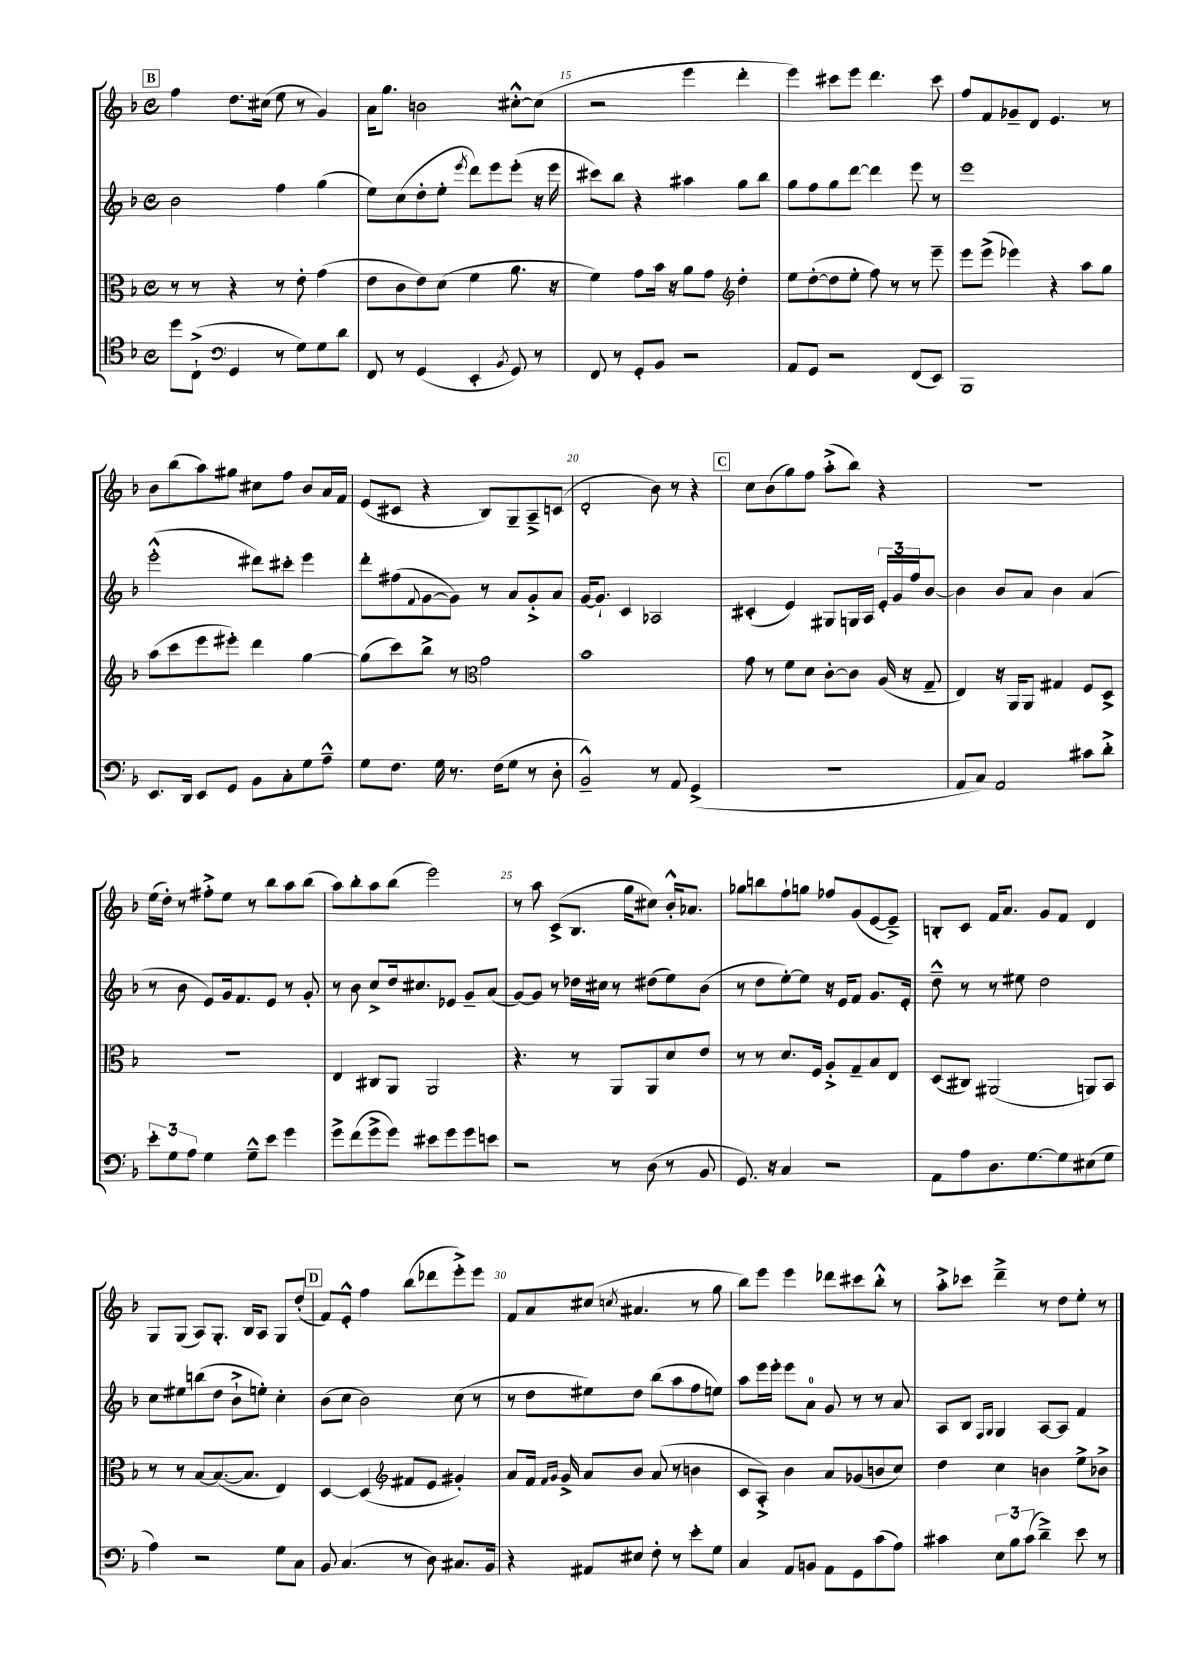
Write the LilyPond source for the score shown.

<<
\new StaffGroup <<
\new Staff = "s0" {
    \clef treble \key f \major \defaultTimeSignature \time 4/4
    \mark \markup { \box "B" } f''4 d''8. cis''16( e''8 r8 g'4) |
    a'16 g''8. b'2 cis''8~-.-^ cis''8( |
    r2 e'''4 d'''4-. |
    e'''4) cis'''8 e'''8 d'''4. cis'''8 |
    f''8 f'8 ges'8-- d'8 e'4. r8 |
    bes'8 bes''8( a''8) gis''8 cis''8 f''8 bes'8 a'16 f'16 |
    e'8( cis'8 r4 bes8) g8-- a8---> c'8( |
    d'2-. bes'8) r8 r4 |
    \mark \markup { \box "C" } c''8 bes'8( g''8) f''8 a''8-.->( bes''8) r4 |
    R1 |
    e''16( d''16-.) r8 fis''8-.-> e''8 r8 bes''8 a''8 bes''8( |
    a''8) bes''8-. a''8 bes''8( e'''2) |
    r8 a''8 c'8->( bes8. g''16 cis''8) bes'16-.-^ aes'8. |
    ges''8 b''8 f''8-! g''8 fes''8 g'8( e'8~ e'8--->) |
    b8-. c'8 f'16 a'8. g'8 f'8 d'4 |
    g8 g8( a8) g8.-. bes16 a8 g8 d''8-.( |
    \mark \markup { \box "D" } f'8) e'8-.-^ f''4 bes''8( des'''8 e'''8-.->) e'''8 |
    f'8 a'8 cis''8( \acciaccatura { c''8 } ais'4. r8 g''8 |
    bes''8) e'''8 e'''4 des'''8 cis'''8 bes''8-.-^ r8 |
    a''8-.-> ces'''8 d'''4---> r8 d''8 e''8-. r8 \bar "|." |
}
\new Staff = "s1" {
    \clef treble \key f \major \defaultTimeSignature \time 4/4
    \mark \markup { \box "B" } bes'2 f''4 g''4( |
    e''8) c''8( d''8-. e''8-. \acciaccatura { e'''8 } d'''8) e'''8 e'''8-.( r16 e'''16 |
    cis'''8) bes''8 r4 ais''4 g''8 bes''8 |
    g''8 f''8 g''8 d'''8~ d'''4 e'''8 r8 |
    e'''1 |
    e'''2-.-^( dis'''8) cis'''8-. e'''4 |
    d'''8-. fis''8( \appoggiatura { f'8 } g'8~ g'8) r8 a'8 g'8-.-> a'8 |
    g'16~ g'8.-! c'4 aes2 |
    \mark \markup { \box "C" } cis'4-.( e'4) gis8 g16 a16 \tuplet 3/2 { e'16-. g'16 f''16 } bes'8~ |
    bes'4 bes'8 a'8 bes'4 a'4( |
    r8 bes'8 e'8) g'16 f'8. e'8 r8 g'8-. |
    r8 bes'8 c''8-> d''16 cis''8. ees'8 g'8-- a'8( |
    g'8~) g'8 r8 des''16 cis''16 r8 dis''8( e''8) bes'8( |
    r8 d''8 e''8~-.) e''8 r16 e'16 f'8 g'8. e'16-. |
    d''8---^ r8 r8 eis''8 d''2 |
    c''8 eis''8 b''8( d''8 bes'8-!-> e''8-.) c''4-. |
    \mark \markup { \box "D" } bes'8( c''8 bes'2) c''8( r8 |
    r8 d''8 eis''8) d''8 bes''8( a''8 f''8 e''8) |
    a''8 e'''16 e'''16-. e'''8 a'8-0 g'8 r8 r8 a'8 |
    a8 bes8 \grace { f16 g16 } g4 a8~ a8 f'4 \bar "|." |
}
\new Staff = "s2" {
    \clef alto \key f \major \defaultTimeSignature \time 4/4
    \mark \markup { \box "B" } r8 r8 r4 r8 e'8-. g'4( |
    e'8 c'8 e'8) d'8( f'4 a'8. r16 |
    f'4) g'8 bes'16 r16 a'8 g'8 \clef treble d''4-. |
    e''8 d''8~-.( d''8 e''8-. f''8) r8 r8 e'''8-- |
    e'''8 e'''8->( ees'''4) r4 a''8 g''8 |
    a''8( c'''8 e'''8 eis'''8-.) d'''4 g''4~ |
    g''8( c'''8) bes''8-> r8 \clef alto g'2 |
    bes'1 |
    \mark \markup { \box "C" } g'8 r8 f'8 d'8 c'8~-. c'8 a16( r16 g8-- |
    e4) r16 a,16 a,8 gis4 f8 d8-> |
    R1 |
    e4 cis8 a,8 a,2 |
    r4. r8 a,8 a,8 d'8 e'8 |
    r8 r8 d'8. f16 a8-.-> g8-- bes8 e8 |
    d8( cis8) ais,2( a,8) bes,8 |
    r8 r8 bes8~ bes8.~( bes8. e4) |
    \mark \markup { \box "D" } d4~ d4( \clef treble fis'8 e'8 gis'4-.) |
    a'8 f'16 \grace { f'16 g'16 } g'16-> a'8 bes'8 a'8( r8 b'4 |
    c'8 a8-.->) bes'4 a'8 ges'8( b'8 c''8) |
    d''4 c''4 b'4 e''8-> bes'8-> \bar "|." |
}
\new Staff = "s3" {
    \clef tenor \key f \major \defaultTimeSignature \time 4/4
    \mark \markup { \box "B" } d''8 c8-!->( \clef bass g,4 r8 g8) g8 d'8 |
    f,8 r8 g,4( e,4-. \acciaccatura { bes,8 } g,8) r8 |
    f,8 r8 g,8-. bes,8 r2 |
    a,8 g,8 r2 f,8( e,8) |
    bes,,1 |
    e,8. d,16 e,8 g,8 bes,8 c8-. g8 a8---^ |
    g8 f8. g16 r8. f16( g8 r8 d8-. |
    bes,2---^) r8 a,8 g,4->( |
    \mark \markup { \box "C" } R1 |
    a,8 c8) a,2 cis'8 d'8-.-> |
    \tuplet 3/2 { e'8-. g8 a8 } g4 g8---^ e'8 g'4 |
    g'8-> f'8( g'8-> g'8) eis'8 g'8 g'8 e'8 |
    r2 r8 d8( r8 bes,8 |
    g,8.) r16 c4 r2 |
    a,8 a8 d8. g8.~ g8 eis8( g8 |
    a4) r2 g8 c8 |
    \mark \markup { \box "D" } bes,8 c4.( r8 d8) cis8. bes,16 |
    r4 ais,8 eis8 f8-. r8 e'8-. g8 |
    c4 a,8 b,8 a,8 g,8 c'8( a8) |
    cis'4 \tuplet 3/2 { e8 bes8 cis'8( } d'4--->) e'8 r8 \bar "|." |
}
>>
>>
\layout { \context { \Score currentBarNumber = #13 \override BarNumber.break-visibility = ##(#f #t #t) barNumberVisibility = #(every-nth-bar-number-visible 5) } }
